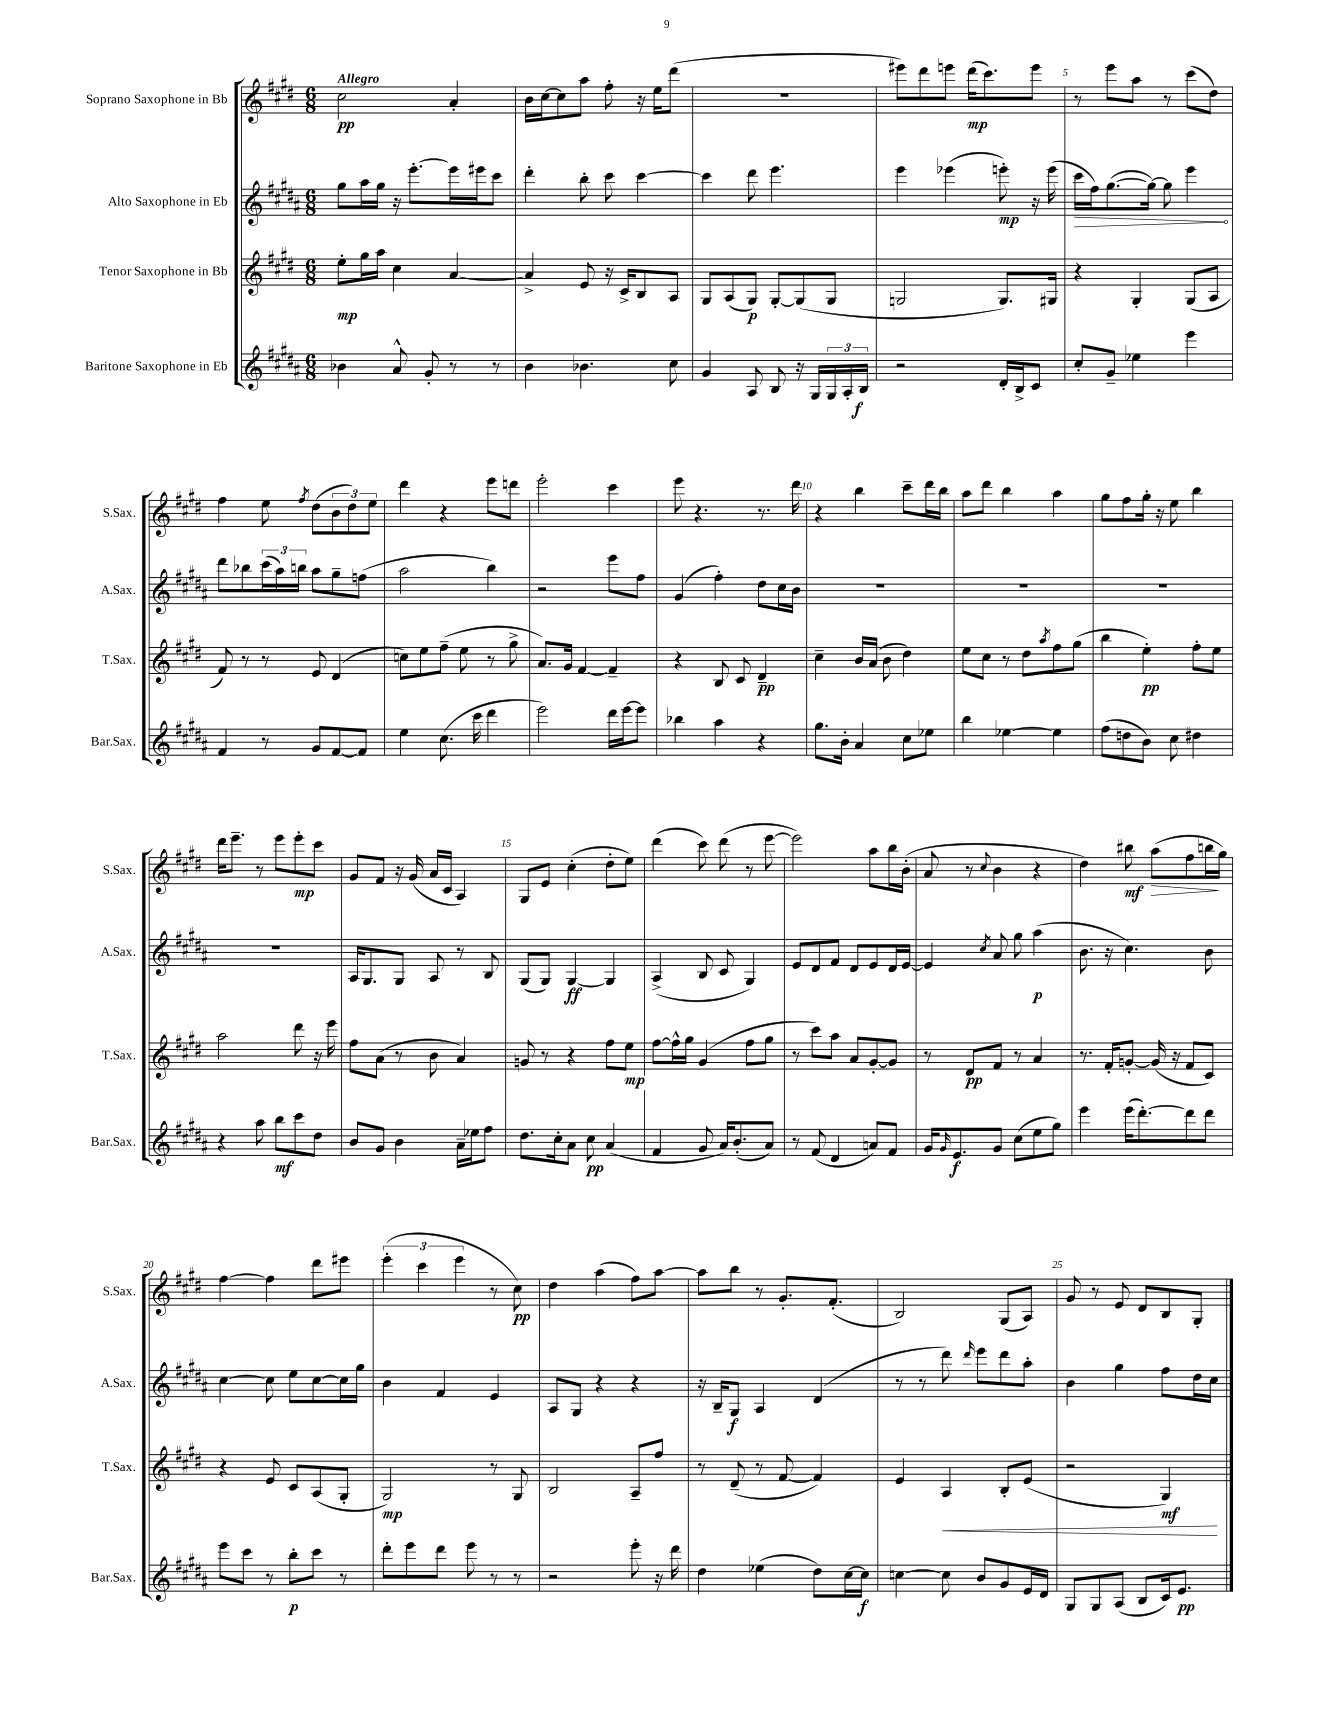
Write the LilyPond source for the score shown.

<<
\new StaffGroup <<
\new Staff = "s0" \with { instrumentName = "Soprano Saxophone in Bb" shortInstrumentName = "S.Sax." } {
    \clef treble \key e \major \numericTimeSignature \time 6/8 \tempo "Allegro"
    cis''2\pp a'4-. |
    b'16 cis''16~ cis''8 a''8 fis''8-. r16 e''16 dis'''8( |
    R2. |
    eis'''8) dis'''8 e'''8 dis'''16\mp( cis'''8.) e'''8 |
    r8 e'''8 a''8 r8 cis'''8( dis''8) |
    fis''4 e''8 \acciaccatura { fis''8 } dis''8( \tuplet 3/2 { b'8 dis''8) e''8 } |
    dis'''4 r4 e'''8 d'''8 |
    e'''2-. cis'''4 |
    e'''8 r4. r8. dis'''16 |
    r4 b''4 cis'''8-- dis'''16 b''16 |
    a''8 dis'''8 b''4 a''4 |
    gis''8 fis''8 gis''16-. r16 e''8 b''4 |
    dis'''16 e'''8.-- r8 e'''8 e'''8-.\mp cis'''8 |
    gis'8 fis'8 r16 gis'16( a'16 cis'16 a4) |
    gis8 e'8 cis''4-.( dis''8-. e''8) |
    dis'''4( cis'''8) dis'''8( r8 e'''8~ |
    e'''2) a''8 b''16 b'16-.( |
    a'8 r8 \appoggiatura { cis''8 } b'4 r4 |
    dis''4) bis''8\mf a''8\>( fis''8 b''16\! gis''16) |
    fis''4~ fis''4 dis'''8 eis'''8 |
    \tuplet 3/2 { e'''4-.( cis'''4 e'''4 } r8 cis''8\pp) |
    dis''4 a''4( fis''8) a''8~ |
    a''8 b''8 r8 gis'8.-. fis'8.-.( |
    b2) gis8( a8) |
    gis'8 r8 e'8 dis'8 b8 gis8-. \bar "|." |
}
\new Staff = "s1" \with { instrumentName = "Alto Saxophone in Eb" shortInstrumentName = "A.Sax." } {
    \clef treble \key b \major \numericTimeSignature \time 6/8
    gis''8 ais''16 gis''16 r16 e'''8.~-. e'''16 eis'''16 cis'''8 |
    dis'''4-. b''8-. cis'''8 cis'''4~ |
    cis'''4 dis'''8 e'''4. |
    e'''4 ees'''4( e'''8-.\mp) r16 e'''16( |
    \once \override Hairpin.circled-tip = ##t cis'''16\> fis''16) gis''8.~( gis''16~) gis''8 e'''4\! |
    dis'''8 bes''8 \tuplet 3/2 { cis'''16( ais''16) b''16 } ais''8 gis''8-- f''8( |
    ais''2 b''4) |
    r2 e'''8 fis''8 |
    gis'4( fis''4-.) dis''8 cis''16 b'16 |
    R2. |
    R2. |
    R2. |
    R2. |
    ais16 gis8. gis8 ais8 r8 b8 |
    gis8( gis8) gis4~\ff gis4 |
    ais4->( b8 cis'8 gis4) |
    e'8 dis'8 fis'8 dis'8 e'8 dis'16 e'16~ |
    e'4 \acciaccatura { cis''8 } ais'8 gis''8 ais''4\p( |
    b'8. r16 cis''4.) b'8 |
    cis''4~ cis''8 e''8 cis''8~ cis''16 gis''16 |
    b'4 fis'4 e'4 |
    ais8 gis8 r4 r4 |
    r16 b16-- gis8\f ais4 dis'4( |
    r8 r8 dis'''8) \grace { dis'''16 } e'''8 dis'''8 ais''8-. |
    b'4 gis''4 fis''8 dis''16 cis''16 \bar "|." |
}
\new Staff = "s2" \with { instrumentName = "Tenor Saxophone in Bb" shortInstrumentName = "T.Sax." } {
    \clef treble \key e \major \numericTimeSignature \time 6/8
    e''8-.\mp gis''16 a''16 cis''4 a'4~ |
    a'4-> e'8 r16 cis'16-> b8 a8 |
    gis8 a8( gis8\p) gis8~-. gis8( gis8 |
    g2 g8.) gis16 |
    r4 gis4-. gis8( a8 |
    fis'8) r8 r8 e'8 dis'4( |
    c''8) e''8 fis''8--( e''8 r8 gis''8-> |
    a'8.) gis'16 fis'4~ fis'4-- |
    r4 b8 cis'8 dis'4--\pp |
    cis''4-- b'16 a'16( b'8 dis''4) |
    e''8 cis''8 r8 dis''8 \acciaccatura { a''8 } fis''8 gis''8( |
    b''4 e''4-.\pp) fis''8-. e''8 |
    a''2 dis'''8 r16 e'''16 |
    fis''8 a'8( r8 b'8 a'4) |
    g'8 r8 r4 fis''8 e''8\mp |
    fis''8~ fis''16-^ gis''16 gis'4( fis''8 gis''8 |
    r8 cis'''8) a''8 a'8 gis'8~-. gis'8 |
    r8 dis'8\pp fis'8 r8 a'4 |
    r8. fis'16-. g'8~-. g'16( r16 fis'8 cis'8) |
    r4 e'8 cis'8 a8( gis8-. |
    gis2\mp) r8 gis8 |
    b2 a8-- fis''8 |
    r8 dis'8--( r8 fis'8~ fis'4) |
    e'4 a4\< b8-. e'8( |
    r2 gis4\mf\!) \bar "|." |
}
\new Staff = "s3" \with { instrumentName = "Baritone Saxophone in Eb" shortInstrumentName = "Bar.Sax." } {
    \clef treble \key b \major \numericTimeSignature \time 6/8
    bes'4 ais'8-^ gis'8-. r8 r8 |
    b'4 bes'4. cis''8 |
    gis'4 ais8 b8 r16 gis16 \tuplet 3/2 { gis16 ais16-. b16\f } |
    r2 dis'16-. b16-> cis'8 |
    cis''8-. gis'8-- ees''4 e'''4 |
    fis'4 r8 gis'8 fis'8~ fis'8 |
    e''4 cis''8.( cis'''16 dis'''4 |
    e'''2) dis'''16 e'''16~ e'''8 |
    bes''4 ais''4 r4 |
    gis''8. b'16-. ais'4 cis''8 ees''8 |
    b''4 ees''4~ ees''4 |
    fis''8( d''8 b'8) cis''8 dis''4 |
    r4 ais''8 b''8\mf cis'''8 dis''8 |
    b'8 gis'8 b'4 ais'16-- ees''16 fis''8 |
    dis''8. cis''16-. ais'8 cis''8\pp ais'4( |
    fis'4 gis'8 ais'16) b'8.-.( ais'8) |
    r8 fis'8( dis'4 a'8) fis'8 |
    gis'16 \grace { gis'16 } e'8.\f gis'8 cis''8( e''8 gis''8) |
    e'''4 e'''16( dis'''8.~-.) dis'''8 dis'''8 |
    e'''8 cis'''8 r8 b''8-.\p cis'''8 r8 |
    dis'''8-. e'''8 dis'''8 e'''8 r8 r8 |
    r2 e'''8-. r16 dis'''16 |
    dis''4 ees''4( dis''8) cis''16~ cis''16\f |
    c''4~ c''8 b'8 gis'8 e'16 dis'16 |
    gis8 gis8 ais8( b8 cis'16) e'8.\pp \bar "|." |
}
>>
>>
\layout { \context { \Score \override BarNumber.break-visibility = ##(#f #t #t) barNumberVisibility = #(every-nth-bar-number-visible 5) } }
